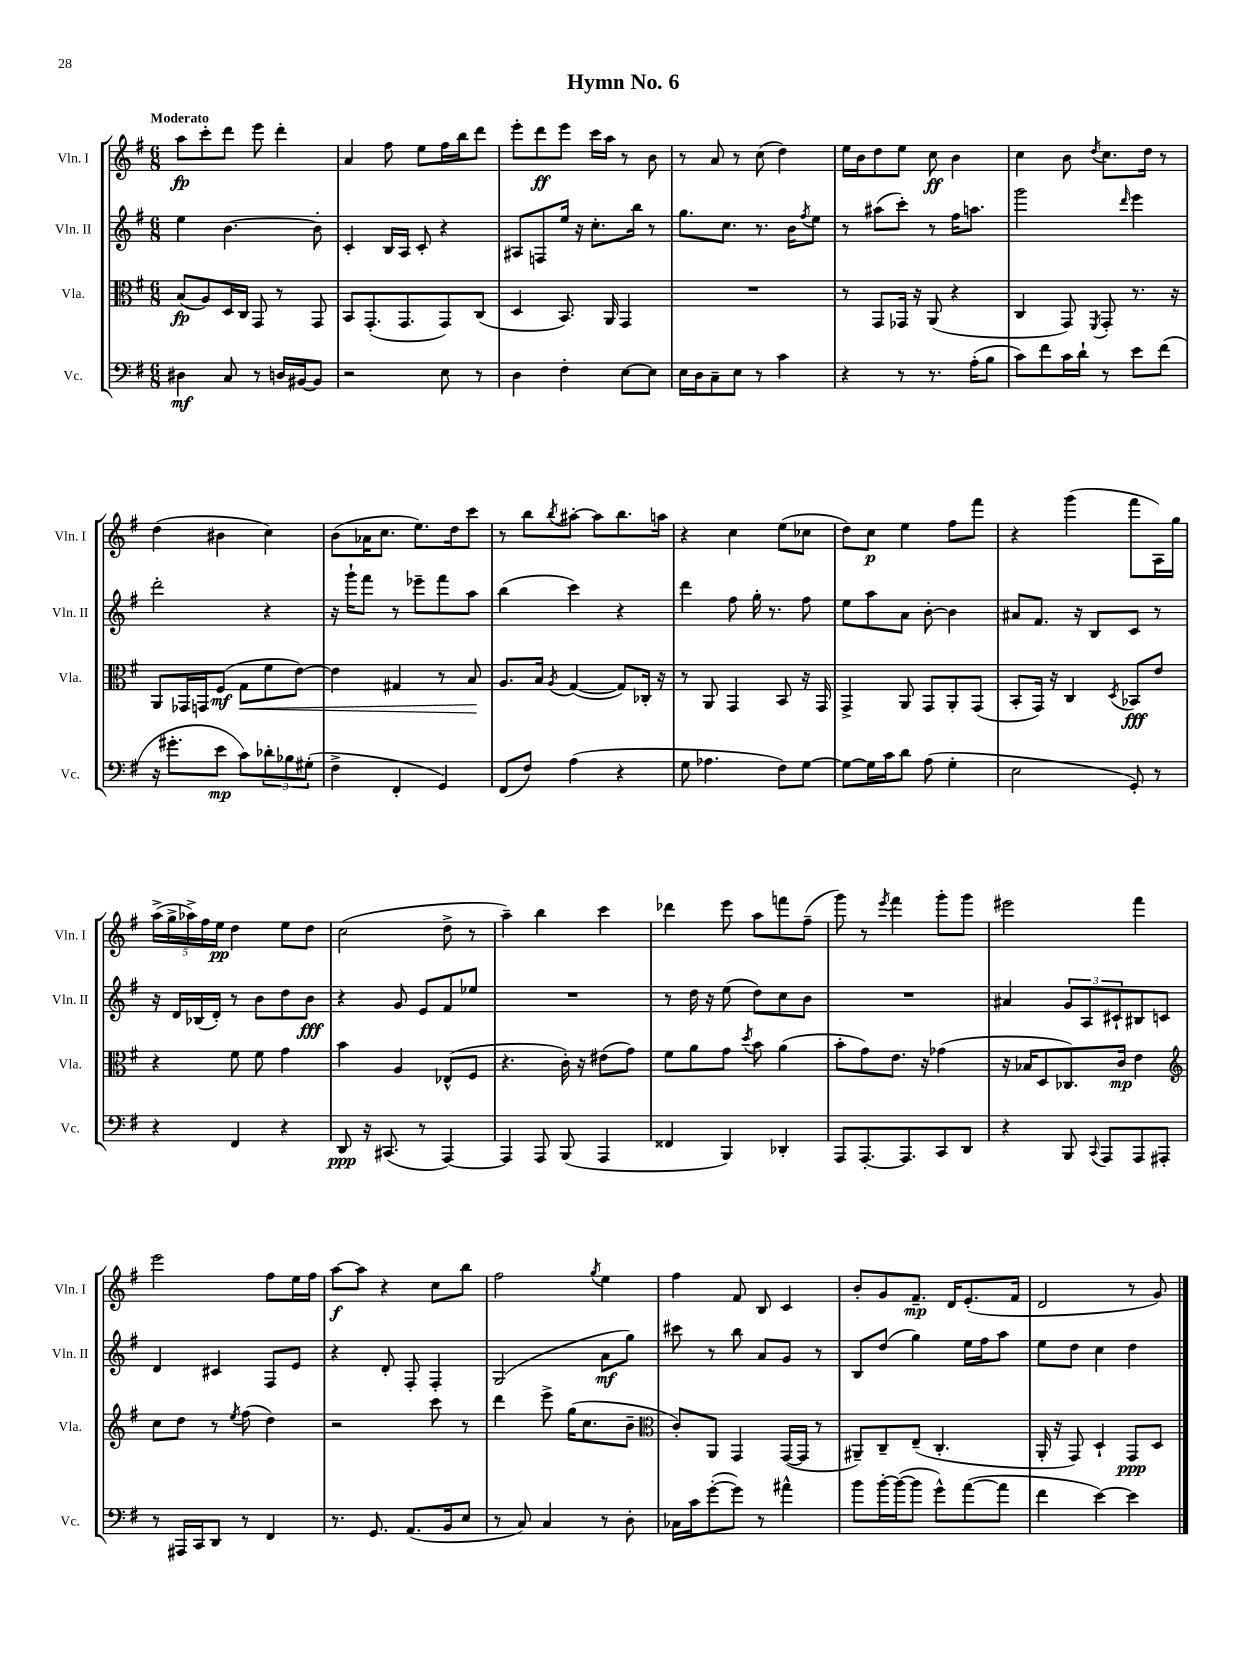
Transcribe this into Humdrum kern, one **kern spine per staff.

**kern	**kern	**kern	**kern
*staff4	*staff3	*staff2	*staff1
*clefF4	*clefC3	*clefG2	*clefG2
*k[f#]	*k[f#]	*k[f#]	*k[f#]
*M6/8	*M6/8	*M6/8	*M6/8
4D#	(8B	4ee	8aa
.	8A)	.	8ccc'
8C	16D	[4.b	8ddd
.	16C	.	.
8r	8GG	.	8eee
16D	8r	.	4ddd'
[16BB#	.	.	.
8BB#]	8GG	8b']	.
=	=	=	=
2r	8BB	4c'	4a
.	(8.GG'	.	.
.	.	16B	8ff#
.	8.GG	16A	.
.	.	8c'	8ee
8E	8GG)	4r	16ff#
.	.	.	16bb
8r	(8C	.	8ddd
=	=	=	=
4D	4D	8A#	8eee'
.	.	8F	8ddd
4F#'	8.BB)	16ee	8eee
.	.	16r	.
.	.	8.cc'	16ccc
.	16AA	.	16aa
[8E	4GG	.	8r
.	.	16bb	.
8E]	.	8r	8b
=	=	=	=
16E	2.r	8.gg	8r
16D	.	.	.
8C~	.	.	8a
.	.	8.cc	.
8E	.	.	8r
8r	.	8.r	(8cc
4c	.	.	4dd)
.	.	16b	.
.	.	8qff#	.
.	.	8ee	.
=	=	=	=
4r	8r	8r	16ee
.	.	.	16b
.	8GG	(8aa#	8dd
8r	16GG-	8ccc')	8ee
.	16r	.	.
8.r	(8AA	8r	8cc
.	4r	16ff#	4b
(16A'	.	8.aa	.
8B	.	.	.
=	=	=	=
8c)	4C	2ggg	4cc
8f#	.	.	.
16c	8GG)	.	8b
16d`	.	.	.
.	8qFF#	.	8qdd
8r	8GG'	.	8.cc
.	.	16qqddd	.
8e	8.r	4eee	.
.	.	.	16dd
(8f#	.	.	8r
.	16r	.	.
=	=	=	=
16r	8AA	2ddd'	(4dd
8.g#'	.	.	.
.	16GG-	.	.
.	16GG	.	.
8e	(8F#	.	4b#
8c)	8G	.	.
12d-'	8f#	4r	4cc)
12B-	.	.	.
.	[8e)	.	.
(12G#'	.	.	.
=	=	=	=
4F#^	4e]	16r	(8b
.	.	16ggg`	.
.	.	8fff#	16a-
.	.	.	8.cc
4FF#'	4G#	8r	.
.	.	8eee-~	8.ee)
4GG)	8r	8fff#	.
.	.	.	16dd
.	8B	8aa	8ccc
=	=	=	=
(8FF#	8.A	(4bb	8r
8F#)	.	.	8bb
.	16B	.	.
.	8qA	.	8qbb
(4A	([4G	4ccc)	[8aa#'
.	.	.	8aa#]
4r	8G])	4r	8.bb
.	16C-'	.	.
.	16r	.	16aa
=	=	=	=
8G	8r	4ddd	4r
4.A-	8AA	.	.
.	4GG	8ff#	4cc
.	.	16gg'	.
.	.	8.r	.
8F#)	8BB	.	(8ee
[8G	16r	8ff#	8cc-
.	16GG	.	.
=	=	=	=
8G_	4GG^	8ee	8dd)
16G]	.	8aa	8cc
16c	.	.	.
8d	8AA	8a	4ee
(8A	8GG	[8b'	.
4G'	8AA'	4b]	8ff#
.	(8GG	.	8fff#
=	=	=	=
2E	8BB'	8a#	4r
.	16GG)	8.f#	.
.	16r	.	.
.	4C	.	(4ggg
.	.	16r	.
.	.	8B	.
.	8qD	.	.
8GG')	8BB-	8c	8fff#
8r	8e	8r	16A)
.	.	.	16gg
=	=	=	=
4r	4r	16r	(20aa^
.	.	.	20gg^
.	.	16d	.
.	.	.	20aa-^)
.	.	(16B-	.
.	.	.	20ff#
.	.	16d')	.
.	.	.	20ee
4FF#	8f#	8r	4dd
.	8f#	8b	.
4r	4g	8dd	8ee
.	.	8b	8dd
=	=	=	=
8DD	4b	4r	(2cc
16r	.	.	.
(8.CC#	.	.	.
.	4A	8g	.
8r	.	8e	.
[4AAA)	(8E-^^	8f#	8dd^
.	8F#	8ee-	8r
=	=	=	=
4AAA]	4.r	2.r	4aa~)
8AAA	.	.	4bb
(8BBB	16c')	.	.
.	16r	.	.
4AAA	(8e#	.	4ccc
.	8g)	.	.
=	=	=	=
4FF##	8f#	8r	4ddd-
.	8a	16dd	.
.	.	16r	.
4BBB)	8g	(8ee	8eee
.	8qdd	.	.
.	8b	8dd)	8aa
4DD-'	(4a	8cc	8fff
.	.	8b	(8ff#~
=	=	=	=
8AAA	8b'	2.r	8ggg)
[8.AAA'	8g)	.	8r
.	.	.	8qeee
.	8.e	.	4fff#
8.AAA]	.	.	.
.	16r	.	.
8CC	(4g-	.	8ggg'
8DD	.	.	8ggg
=	=	=	=
4r	16r	4a#	2eee#
.	16B-	.	.
.	8D	.	.
8BBB	8.C-)	12g	.
.	.	12A	.
8qqCC	.	.	.
8AAA	.	.	.
.	.	12c#`	.
.	16c	.	.
8AAA	4e	8B#	4fff#
8AAA#'	.	8c	.
=	=	=	=
*	*clefG2	*	*
8r	8cc	4d	2eee
16AAA#	8dd	.	.
16CC	.	.	.
8DD	8r	4c#	.
.	8qee	.	.
8r	(8ff#	.	.
4FF#	4dd)	8F#	8ff#
.	.	8e	16ee
.	.	.	16ff#
=	=	=	=
8.r	2r	4r	[8aa
.	.	.	8aa]
8.GG	.	.	.
.	.	8d'	4r
(8.AA	.	8F#'	.
.	8ccc	4F#'	8cc
16BB	.	.	.
8E	8r	.	8bb
=	=	=	=
8r	4ddd	(2G	2ff#
8C)	.	.	.
4C	8eee^	.	.
.	(16gg	.	.
.	8.cc	.	.
.	.	.	8qgg
8r	.	8a	4ee
8D'	8b~	8gg)	.
=	=	=	=
*	*clefC3	*	*
16C-	8c')	8ccc#	4ff#
16c	.	.	.
([8g'	8AA	8r	.
8g])	4GG	8bb	8f#
8r	.	8a	8B
4a#^^	([16GG	8g	4c
.	16GG]	.	.
.	8r	8r	.
=	=	=	=
8b	8AA#~)	8B	8b'
[16b'	8C~	(8dd	8g
(16b_	.	.	.
8b]	(8E~	4gg)	8.f#~
8g^^)	4.C'	.	.
.	.	.	16d
([8a	.	16ee	(8.e'
.	.	16ff#	.
8a]	.	8aa	.
.	.	.	16f#
=	=	=	=
4f#	16AA'	8ee	2d
.	16r	.	.
.	8GG)	8dd	.
[4e)	4D`	4cc	.
4e]	8GG	4dd	8r
.	8D	.	8g)
==	==	==	==
*-	*-	*-	*-
